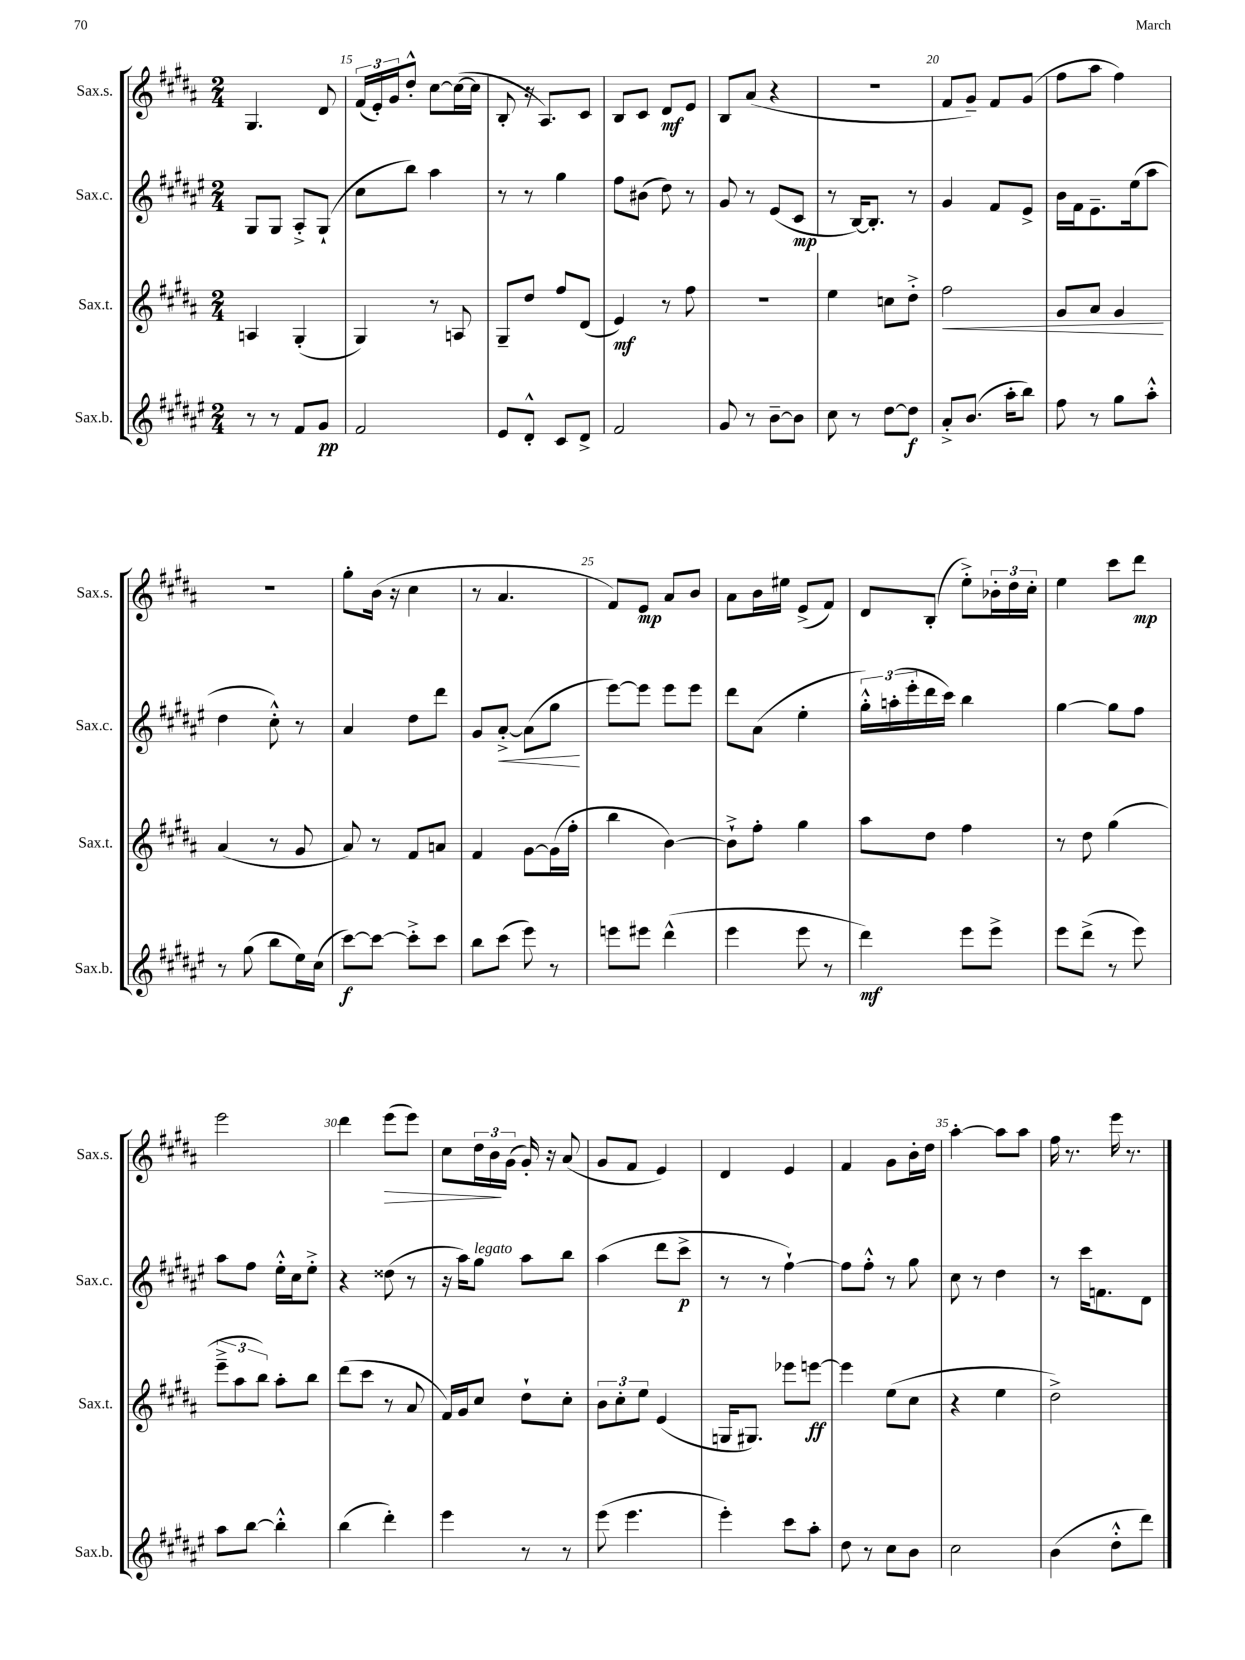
<<
\new StaffGroup <<
\new Staff = "s0" \with { instrumentName = "Sax.s." shortInstrumentName = "Sax.s." } {
    \clef treble \key b \major \numericTimeSignature \time 2/4
    gis4. dis'8 |
    \tuplet 3/2 { fis'16( e'16-.) gis'16 } dis''8-.-^ cis''8~ cis''16~( cis''16 |
    b8-. r16 ais8.) cis'8 |
    b8 cis'8 dis'8\mf e'8 |
    b8 ais'8( r4 |
    r2 |
    fis'8 gis'8--) fis'8 gis'8( |
    fis''8 ais''8 fis''4) |
    R2 |
    gis''8-. b'16( r16 cis''4 |
    r8 ais'4. |
    fis'8) e'8\mp ais'8 b'8 |
    ais'8 b'16 eis''16 e'8->( fis'8) |
    dis'8 b8-.( e''8-.->) \tuplet 3/2 { bes'16-. dis''16 cis''16-. } |
    e''4 cis'''8 dis'''8\mp |
    e'''2 |
    dis'''4 e'''8\>( e'''8) |
    cis''8 \tuplet 3/2 { dis''16 b'16\! gis'16( } gis'16-.) r16 ais'8( |
    gis'8 fis'8 e'4) |
    dis'4 e'4 |
    fis'4 gis'8 b'16-. dis''16 |
    ais''4~-. ais''8 ais''8 |
    fis''16 r8. e'''16 r8. \bar "|." |
}
\new Staff = "s1" \with { instrumentName = "Sax.c." shortInstrumentName = "Sax.c." } {
    \clef treble \key fis \major \numericTimeSignature \time 2/4
    gis8 gis8 ais8-.-> gis8-!( |
    cis''8 b''8) ais''4 |
    r8 r8 gis''4 |
    fis''8 bis'8( dis''8) r8 |
    gis'8 r8 eis'8( cis'8\mp |
    r8 b16~) b8.-. r8 |
    gis'4 fis'8 eis'8-> |
    b'16 fis'16 eis'8.-- eis''16( ais''8 |
    dis''4 cis''8-.-^) r8 |
    ais'4 dis''8 dis'''8 |
    gis'8 ais'8~-.->\< ais'8( gis''8\! |
    eis'''8~) eis'''8 eis'''8 eis'''8 |
    dis'''8 ais'8( eis''4-. |
    \tuplet 3/2 { gis''16-.-^) a''16-.( eis'''16-. } dis'''16 cis'''16) b''4 |
    gis''4~ gis''8 fis''8 |
    ais''8 fis''8 eis''16-.-^ cis''16 eis''8-.-> |
    r4 disis''8( r8 |
    r16 ais''16) gis''8^\markup { \italic "legato" } ais''8 b''8 |
    ais''4( dis'''8 cis'''8->\p |
    r8 r8 fis''4~-!) |
    fis''8 fis''8-.-^ r8 gis''8 |
    cis''8 r8 dis''4 |
    r8 cis'''16 f'8. dis'8 \bar "|." |
}
\new Staff = "s2" \with { instrumentName = "Sax.t." shortInstrumentName = "Sax.t." } {
    \clef treble \key b \major \numericTimeSignature \time 2/4
    a4 gis4-.( |
    gis4) r8 a8 |
    gis8-- dis''8 fis''8 dis'8( |
    e'4\mf) r8 fis''8 |
    R2 |
    e''4 c''8 dis''8-.-> |
    fis''2\< |
    gis'8 ais'8 gis'4\! |
    ais'4( r8 gis'8 |
    ais'8) r8 fis'8 a'8 |
    fis'4 gis'8~ gis'16( fis''16-. |
    b''4 b'4~) |
    b'8-!-> fis''8-. gis''4 |
    ais''8 dis''8 fis''4 |
    r8 dis''8 gis''4( |
    \tuplet 3/2 { e'''8---> ais''8 b''8) } ais''8-. b''8 |
    dis'''8( cis'''8 r8 ais'8 |
    fis'16) gis'16 cis''8 dis''8-! cis''8-. |
    \tuplet 3/2 { b'8 cis''8-. e''8 } e'4( |
    g16 gis8.) ees'''8 e'''8~\ff |
    e'''4 e''8( cis''8 |
    r4 e''4 |
    dis''2->) \bar "|." |
}
\new Staff = "s3" \with { instrumentName = "Sax.b." shortInstrumentName = "Sax.b." } {
    \clef treble \key fis \major \numericTimeSignature \time 2/4
    r8 r8 fis'8 gis'8\pp |
    fis'2 |
    eis'8 dis'8-.-^ cis'8 dis'8-> |
    fis'2 |
    gis'8 r8 b'8~-- b'8 |
    cis''8 r8 dis''8~ dis''8\f |
    ais'8-.-> b'8.( ais''16-. b''8) |
    fis''8 r8 gis''8 ais''8-.-^ |
    r8 gis''8( b''8 eis''16) cis''16( |
    cis'''8~\f) cis'''8~ cis'''8-.-> cis'''8 |
    b''8 cis'''8( eis'''8) r8 |
    e'''8 eis'''8 dis'''4-^( |
    eis'''4 eis'''8 r8 |
    dis'''4\mf) eis'''8 eis'''8-> |
    eis'''8 dis'''8->( r8 eis'''8) |
    ais''8 b''8~ b''4-.-^ |
    b''4( dis'''4-.) |
    eis'''4 r8 r8 |
    eis'''8( eis'''4. |
    eis'''4-.) cis'''8 ais''8-. |
    dis''8 r8 cis''8 b'8 |
    cis''2 |
    b'4( dis''8-.-^ dis'''8) \bar "|." |
}
>>
>>
\layout { \context { \Score currentBarNumber = #14 \override BarNumber.break-visibility = ##(#f #t #t) barNumberVisibility = #(every-nth-bar-number-visible 5) } }
